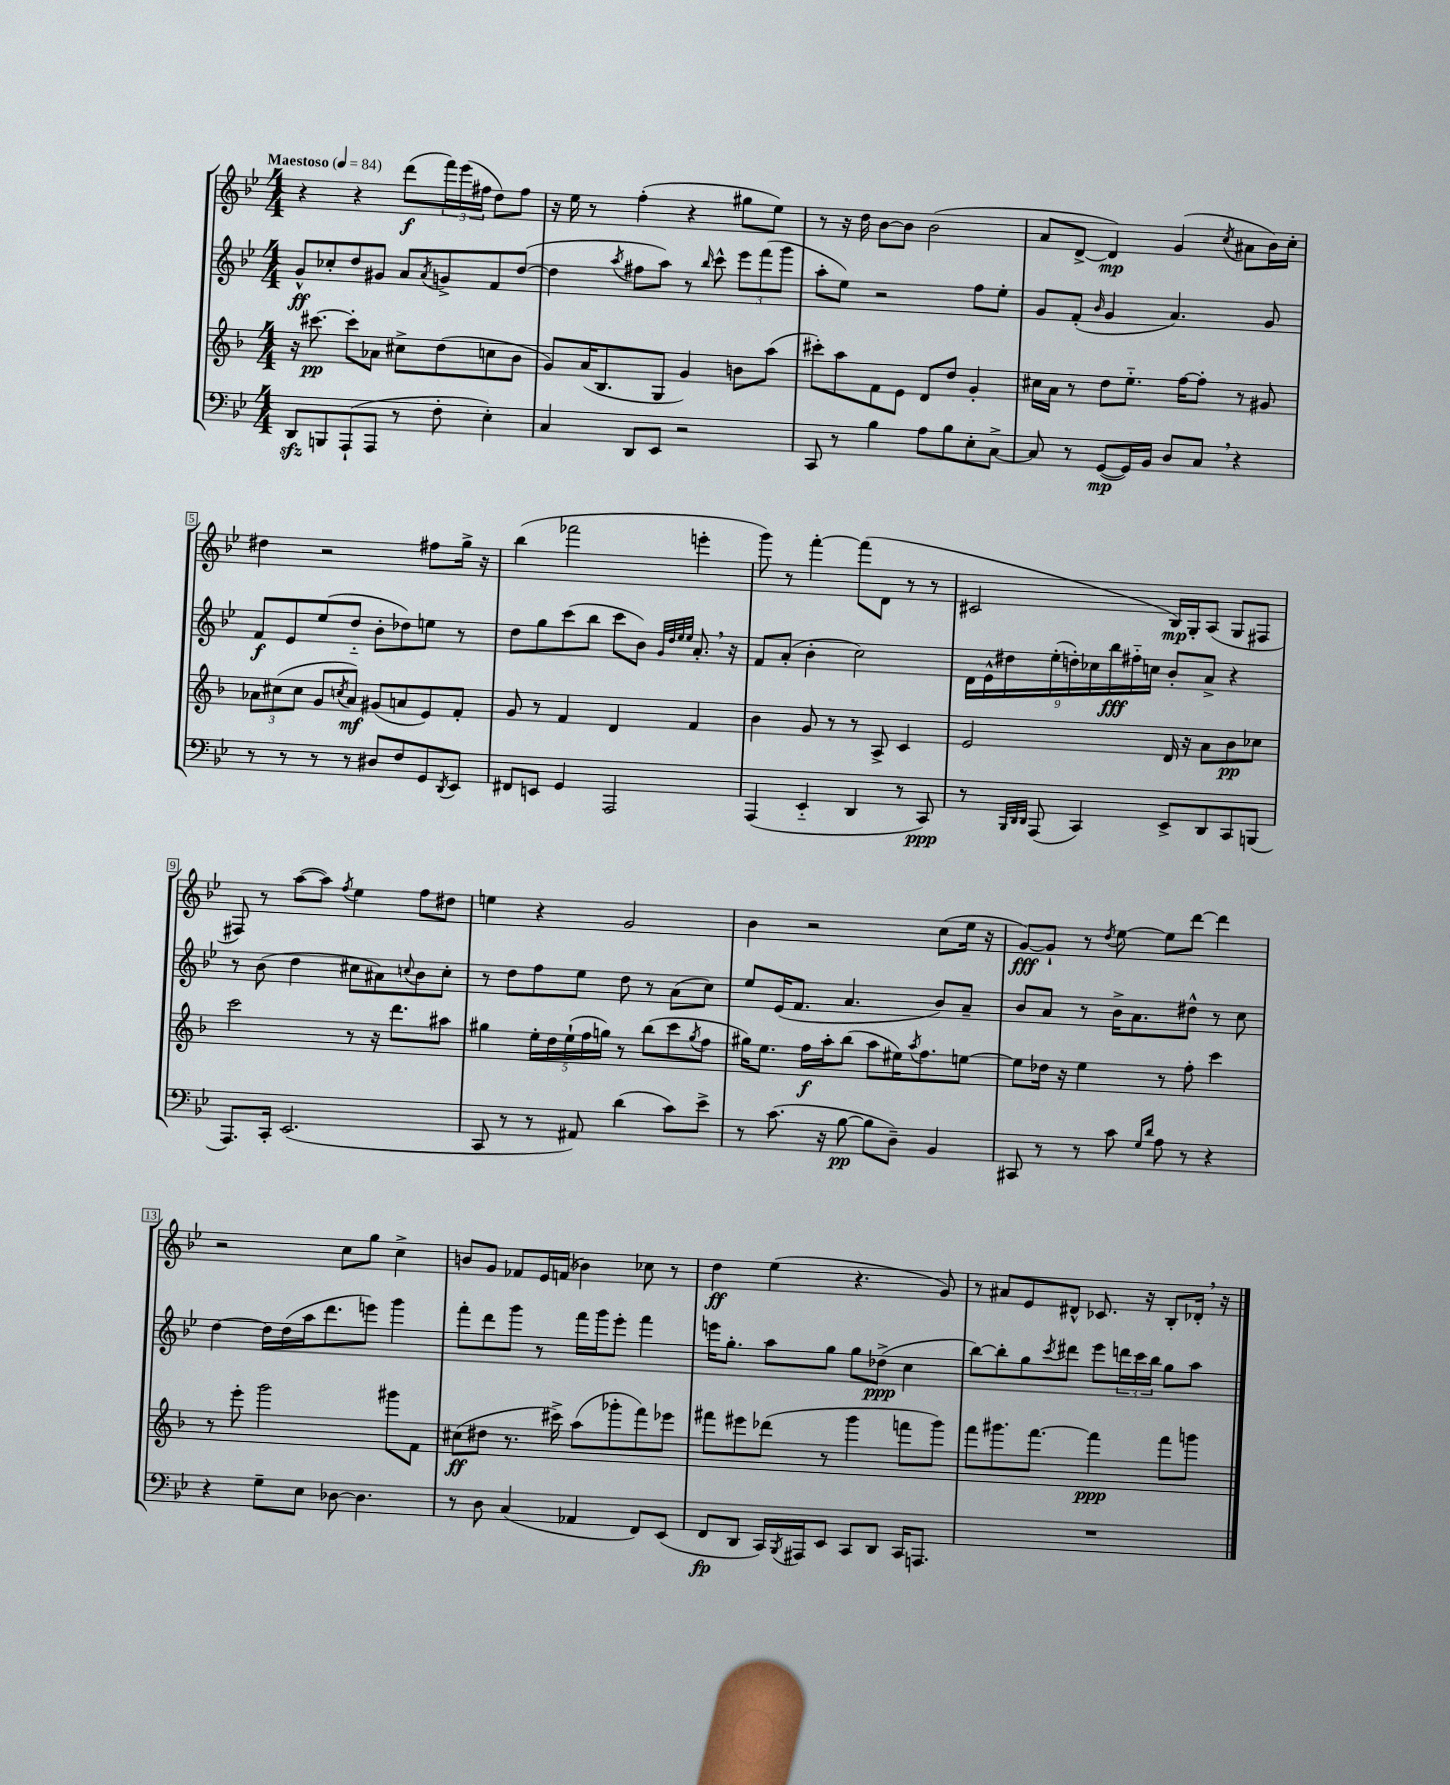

**kern	**kern	**kern	**kern
*staff4	*staff3	*staff2	*staff1
*clefF4	*clefG2	*clefG2	*clefG2
*k[b-e-]	*k[b-]	*k[b-e-]	*k[b-e-]
*M4/4	*M4/4	*M4/4	*M4/4
*MM84	*MM84	*MM84	*MM84
8DD	16r	8g^^	4r
.	[8.ccc#	.	.
8BBB	.	8cc-'	.
(8AAA`	8ccc#']	8dd	4r
8AAA	8a-	8g#	.
8r	8cc#^	8a	(8ddd
.	.	8qa	.
8F'	(8dd	8g^	24fff)
.	.	.	(24eee-
.	.	.	24ff#
4E-')	8cc	8f	8dd)
.	8b-	([8dd	8ff#
=	=	=	=
4C	8g)	4dd]	16r
.	.	.	16ee-
.	(16a	.	8r
.	8.B-	.	.
.	.	8qaa	.
8DD	.	8ff#	(4ff'
8EE-	8G	8aa)	.
2r	4g)	8r	4r
.	.	16qqbb-	.
.	.	8ccc^^	.
.	8b	12eee-	8gg#
.	.	(12fff	.
.	(8aa	.	8ee-)
.	.	12ggg	.
=	=	=	=
8CC	8ccc#')	8aa'	8r
8r	8aa	8ee-)	16r
.	.	.	16dd
4B-	8f	2r	[8b-
.	8e	.	8b-]
8A	8d	.	(2b-
8B-	8dd	.	.
8E-'	4g'	8ff	.
[8C^	.	8ee-'	.
=	=	=	=
8C]	16cc#	8g	8a
.	16a	.	.
8r	8r	(8f'	[8d^
.	.	16qqb-	.
([8GG	8dd	4g	4d])
16GG])	8.ee'~	.	.
16BB-	.	.	.
8D	.	4.a)	(4g
.	[16ff	.	.
8C	8ff']	.	.
.	.	.	8qcc
4r	8r	.	8a#
.	8g#	8g	16b-)
.	.	.	16cc'
=	=	=	=
8r	12a-	8f	4dd#
.	(12cc#	.	.
8r	.	8e-	.
.	12cc#	.	.
8r	8g	(8ee-	2r
.	8qcc	.	.
8r	8a-)	8dd'~	.
8D#	(8g#	8b-'	.
8F	8a	8dd-)	.
8GG	8e)	8ee	8ff#
8qDD	.	.	.
8EE-	8f'	8r	16gg^
.	.	.	16r
=	=	=	=
8FF#	8g	8dd	(4bb-
8EE	8r	8gg	.
4GG	4f	(8ccc	2fff-
.	.	8bb-	.
2AAA	4d	8ccc	.
.	.	8b-)	.
.	.	32qqg	.
.	.	32qqdd	.
.	.	32qqee-	.
.	.	32qqee-	.
.	4f	8.a'	4eee'
.	.	16r	.
=	=	=	=
(4AAA	4b-	8f	8ggg)
.	.	(8a'	8r
4EE-'~	8g	4b-'	[4fff'
.	8r	.	.
4DD	8r	2cc)	(8fff]
.	8A^	.	8d
8r	4c	.	8r
8CC)	.	.	8r
=	=	=	=
8r	2e	18d	2c#
.	.	18e-^^	.
.	.	18dd#	.
32qqBBB-	.	.	.
32qqDD	.	.	.
32qqDD	.	.	.
(8AAA	.	.	.
.	.	(18ee-'	.
.	.	18dd')	.
4CC)	.	.	.
.	.	18cc-	.
.	.	18bb-	.
.	.	18ff#'~	.
.	.	18cc	.
8EE-^	16d	8b-'	16B-)
.	16r	.	16G'
8DD	8a	8a^	(8A
8CC	8b-	4r	8G
(8BBB	8cc-	.	8F#
=	=	=	=
8.AAA)	2ccc	8r	8F#)
.	.	(8b-	8r
16CC'	.	.	.
(2.EE-	.	4dd	([8aa
.	.	.	8aa])
.	.	.	8qff
.	8r	8cc#	4ee-
.	16r	8a#)	.
.	8.ddd	.	.
.	.	8qqcc	.
.	.	8b-	8ff
.	8aa#	8cc'	8dd#
=	=	=	=
8CC	4gg#	8r	4ee
8r	.	8dd	.
8r	20ee'	8ff	4r
.	20dd	.	.
.	(20ee`	.	.
8AA#)	.	8ee-	.
.	20ff	.	.
.	20gg)	.	.
(4d	8r	8dd	2g
.	(8bb-	8r	.
8c)	8ccc	(8a	.
.	8qgg	.	.
8e-^	8ff	8cc)	.
=	=	=	=
8r	16gg#)	8ee-	4b-
.	8.ee	.	.
(8.c	.	(16e-	.
.	.	8.f	.
.	16ff	.	2r
16r	16aa'	.	.
[8B-	(8bb-	4.a	.
8B-]	8aa	.	.
8D~)	16ee#)	.	.
.	8qaa	.	.
.	8.ff	.	.
4BB-	.	8b-)	(8cc
.	[8ee	8a~	16ee-
.	.	.	16r
=	=	=	=
8CC#	8ee]	8b-	[8g)
8r	16dd-	8a	8g`]
.	16r	.	.
8r	4ee	8r	8r
.	.	.	8qdd
8c	.	16b-^	[8ee-
.	.	8.a	.
16qqG	.	.	.
16qqd	.	.	.
8A	8r	.	8ee-]
8r	8ff'	8dd#^^	[8ddd
4r	4ccc	8r	4ddd]
.	.	8cc	.
=	=	=	=
4r	8r	[4dd	2r
.	8eee'	.	.
8G~	2ggg	16dd]	.
.	.	(16dd	.
8E-	.	16aa	.
.	.	8.ddd	.
[8D-	.	.	8cc
4.D-]	.	8eee)	8gg
.	8ggg#	4ggg	4cc^
.	8f	.	.
=	=	=	=
8r	(8cc#	8fff'	8b
8D	8dd#	8ddd	8g
(4C	8.r	8ggg	8f-
.	.	8r	16e-
.	16ccc#^)	.	(16f
4AA-	(8aa	16fff	4b-)
.	.	16ggg	.
.	8ggg-'	8eee-'	.
8FF)	8fff)	4fff	8cc-
(8EE-	8eee-	.	8r
=	=	=	=
8FF	8fff#	16eee	4dd
.	.	8.gg'	.
8DD	8eee#	.	.
16CC)	(8ddd-	8aa	(4ee-
8qBBB-	.	.	.
16AAA#	.	.	.
8EE-	8r	8gg	.
8CC	4ggg	8gg	4.r
8DD	.	(8dd-^	.
16CC	8fff	4cc	.
8.AAA	.	.	.
.	8ggg)	.	8g)
=	=	=	=
1r	8fff	[8bb-)	8r
.	8.ggg#	8bb-']	8a#
.	.	8gg	8e-
.	[8.fff	.	.
.	.	8qccc	.
.	.	8ddd#	8d#^^
.	4fff]	8eee-	8.c-
.	.	24ddd	.
.	.	24ccc	.
.	.	.	16r
.	.	24bb-	.
.	8fff	8gg	8B-'
.	8ggg	8aa	16d-'
.	.	.	16r
==	==	==	==
*-	*-	*-	*-
